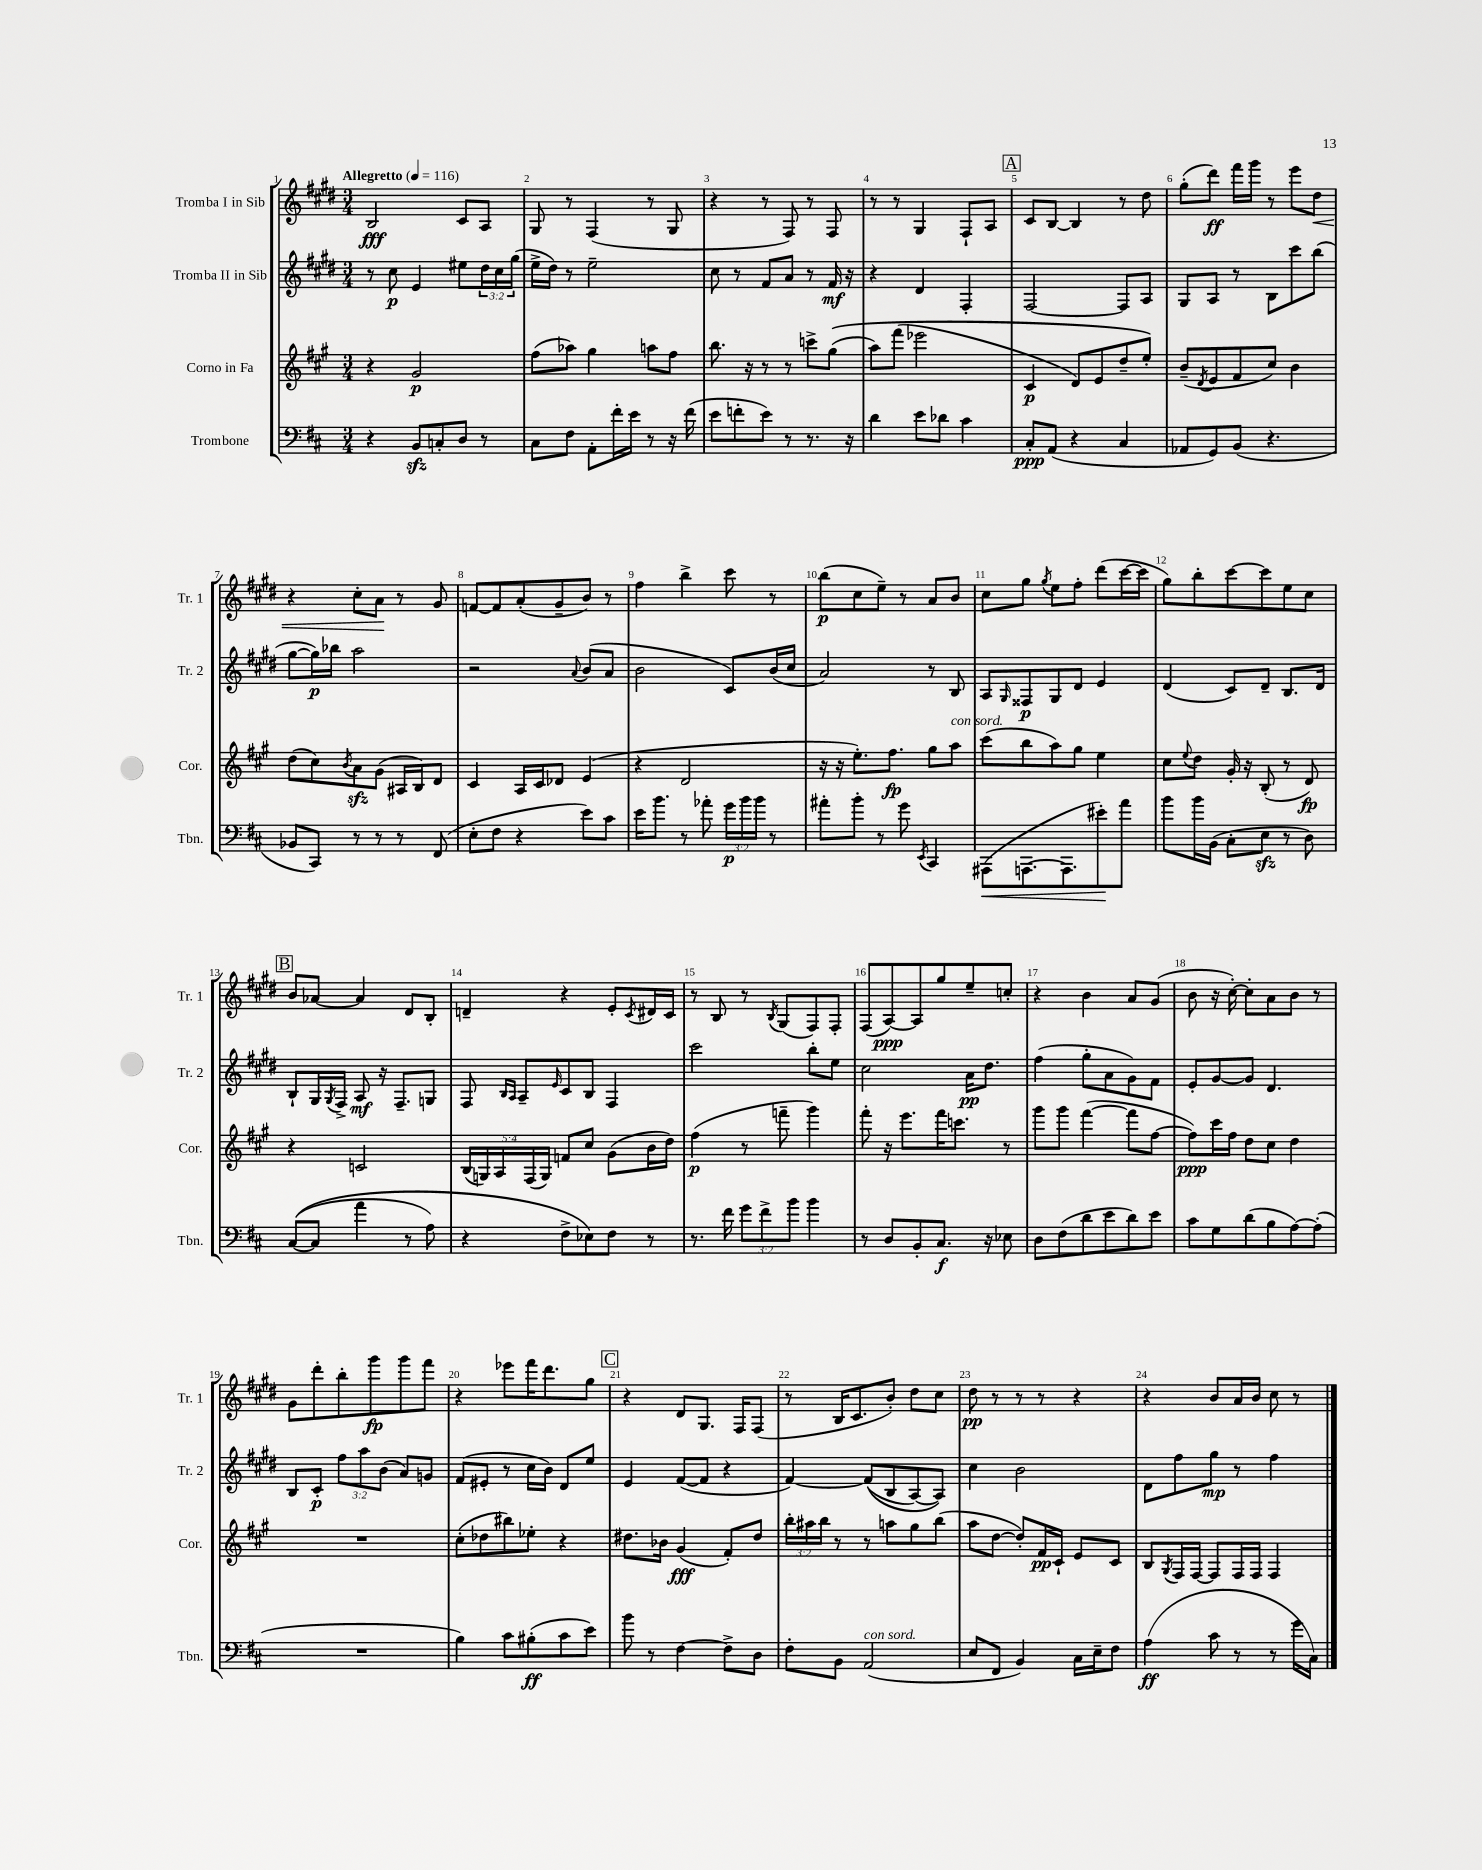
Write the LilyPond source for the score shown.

<<
\new StaffGroup <<
\new Staff = "s0" \with { instrumentName = "Tromba I in Sib" shortInstrumentName = "Tr. 1" } {
    \clef treble \key e \major \numericTimeSignature \time 3/4 \tempo "Allegretto" 4 = 116
    b2\fff cis'8 a8 |
    gis8 r8 fis4( r8 gis8 |
    r4 r8 fis8) r8 fis8 |
    r8 r8 gis4 fis8-! a8 |
    \mark \markup { \box "A" } cis'8 b8~ b4 r8 dis''8 |
    gis''8-.( dis'''8\ff) fis'''16 gis'''16 r8 e'''8 dis''8\< |
    r4 cis''8-. a'8\! r8 gis'8 |
    f'8~ f'8 a'8-.( gis'8-- b'8) r8 |
    fis''4 b''4-> cis'''8 r8 |
    b''8\p( cis''8 e''8--) r8 a'8 b'8 |
    cis''8 gis''8 \acciaccatura { gis''8 } e''8 fis''8-. dis'''8( cis'''16~ cis'''16 |
    gis''8) b''8-. cis'''8~ cis'''8 e''8 cis''8 |
    \mark \markup { \box "B" } b'8 aes'8~ aes'4 dis'8 b8-. |
    d'4-- r4 e'8-. \acciaccatura { cis'8 } dis'16 cis'16 |
    r8 b8 r8 \acciaccatura { b8 } gis8( fis8) fis8-. |
    fis8( a8~\ppp) a8 gis''8 e''8-- c''8-. |
    r4 b'4 a'8 gis'8( |
    b'8 r16 cis''16~-.) cis''8-. a'8 b'8 r8 |
    gis'8 dis'''8-. b''8-. gis'''8\fp gis'''8 fis'''8 |
    r4 ees'''8 fis'''16 dis'''8. gis''8 |
    \mark \markup { \box "C" } r4 dis'8 gis8. fis16 fis8( |
    r8 b16 cis'8. b'8-.) dis''8 cis''8 |
    dis''8\pp r8 r8 r8 r4 |
    r4 b'8 a'16 b'16 cis''8 r8 \bar "|." |
}
\new Staff = "s1" \with { instrumentName = "Tromba II in Sib" shortInstrumentName = "Tr. 2" } {
    \clef treble \key e \major \numericTimeSignature \time 3/4 \override Staff.TupletNumber.text = #tuplet-number::calc-fraction-text
    r8 cis''8\p e'4 eis''8 \tuplet 3/2 { dis''16 cis''16 gis''16( } |
    e''16-> dis''16) r8 e''2-- |
    cis''8 r8 fis'8 a'8 r8 fis'16\mf r16 |
    r4 dis'4 fis4-. |
    \mark \markup { \box "A" } fis2~ fis8 a8 |
    gis8 a8 r8 b8 cis'''8 b''8( |
    gis''8~ gis''16\p) bes''16 a''2 |
    r2 \appoggiatura { a'8 } b'8( a'8 |
    b'2 cis'8) b'16( cis''16 |
    a'2) r8 b8 |
    a8 \grace { gis16 } fisis8\p gis8 dis'8 e'4 |
    dis'4( cis'8) dis'8-- b8. dis'16 |
    \mark \markup { \box "B" } b8-! gis16 \acciaccatura { gis8 } fis16-> a8\mf r16 fis8.-- g8 |
    fis8 \grace { b16 a16 } a8-- \grace { e'16 } cis'8 b8 fis4 |
    cis'''2 b''8-. e''8 |
    cis''2 a'16\pp dis''8. |
    fis''4( gis''8-. a'8 gis'8) fis'8 |
    e'8-. gis'8~ gis'8 dis'4. |
    b8 cis'8-.\p \tuplet 3/2 { fis''8 a''8 b'8( } a'8) g'8 |
    fis'8( eis'8-. r8 cis''16 b'16) dis'8 e''8 |
    \mark \markup { \box "C" } e'4 fis'8~( fis'8 r4 |
    fis'4~) fis'8(\( b8 a8~) a8\) |
    cis''4 b'2 |
    dis'8 fis''8 gis''8\mp r8 fis''4 \bar "|." |
}
\new Staff = "s2" \with { instrumentName = "Corno in Fa" shortInstrumentName = "Cor." } {
    \clef treble \key a \major \numericTimeSignature \time 3/4 \override Staff.TupletNumber.text = #tuplet-number::calc-fraction-text
    r4 gis'2\p |
    fis''8( aes''8) gis''4 a''8 fis''8 |
    b''8. r16 r8 r8 c'''8-> gis''8(\( |
    a''8) fis'''8( ees'''2 |
    \mark \markup { \box "A" } cis'4\p d'8) e'8 d''8-- e''8-.\) |
    b'8--( \acciaccatura { d'8 } e'8 fis'8 cis''8) b'4 |
    d''8( cis''8) \acciaccatura { b'8 } a'8\sfz gis'8( ais16 b16) d'8 |
    cis'4 a16 cis'16 des'8 e'4( |
    r4 d'2 |
    r16 r16 e''8.-.) fis''8.\fp gis''8 a''8^\markup { \italic "con sord." } |
    cis'''8( b''8 a''8) gis''8 e''4 |
    cis''8 \appoggiatura { e''8 } d''8 gis'16-. r16 b8-.( r8 d'8\fp) |
    \mark \markup { \box "B" } r4 c'2 |
    \tuplet 5/4 { b16( g16) a16 fis16( g16) } f'8 cis''8 gis'8( b'16 d''16) |
    fis''4\p( r8 f'''8-- gis'''4) |
    fis'''8-. r16 e'''8. fis'''16 c'''8. r8 |
    gis'''8 gis'''8 fis'''4~( fis'''8 fis''8~ |
    fis''8\ppp) cis'''16 fis''16 d''8 cis''8 d''4 |
    R2. |
    cis''8-.( des''8 bis''8) ees''8-. r4 |
    \mark \markup { \box "C" } dis''8. bes'16 gis'4\fff( fis'8-.) dis''8 |
    \tuplet 3/2 { b''16-. ais''16 b''16 } r8 r8 a''8 gis''8 b''8( |
    a''8 d''8~ d''8-.) fis'16\pp cis'16-! e'8 cis'8 |
    b8 \acciaccatura { gis8 } fis16 fis16~ fis8 fis16 fis16 fis4 \bar "|." |
}
\new Staff = "s3" \with { instrumentName = "Trombone" shortInstrumentName = "Tbn." } {
    \clef bass \key d \major \numericTimeSignature \time 3/4 \override Staff.TupletNumber.text = #tuplet-number::calc-fraction-text
    r4 b,8\sfz c8-. d8 r8 |
    cis8 fis8 a,8-. fis'16-. e'16 r8 r16 fis'16( |
    e'8 f'8-. e'8) r8 r8. r16 |
    d'4 e'8 des'8 cis'4 |
    \mark \markup { \box "A" } cis8-.\ppp a,8( r4 cis4 |
    aes,8 g,8) b,8( r4. |
    bes,8 cis,8) r8 r8 r8 fis,8( |
    e8-. fis8 r4 e'8) cis'8 |
    e'16 b'8. r8 aes'8-. \tuplet 3/2 { g'16\p b'16 b'16 } r8 |
    ais'8-. b'8-. r8 g'8 \acciaccatura { e,8 } cis,4 |
    ais,,8\<( a,,8.~ a,,8. eis'8-.\!) a'8 |
    b'8 b'16 b,16( cis8-. e8\sfz r8 d8) |
    \mark \markup { \box "B" } cis8~(\( cis8 a'4 r8 a8) |
    r4 fis8-> ees8\) fis8 r8 |
    r8. fis'16 \tuplet 3/2 { g'8 fis'8-> b'8 } b'4 |
    r8 d8 b,8-. cis8.\f r16 ees8 |
    d8 fis8( d'8 e'8 d'8) e'8 |
    cis'8 g8 d'8( b8 a8~) a8-.( |
    R2. |
    b4) cis'8 bis8-.\ff( cis'8 e'8) |
    \mark \markup { \box "C" } b'8 r8 fis4~ fis8-> d8 |
    fis8-. b,8 a,2^\markup { \italic "con sord." }( |
    e8 fis,8 b,4) cis16 e16-- fis8 |
    a4\ff( cis'8 r8 r8 g'16 cis16) \bar "|." |
}
>>
>>
\layout { \context { \Score \override BarNumber.break-visibility = ##(#f #t #t) barNumberVisibility = #all-bar-numbers-visible } }
